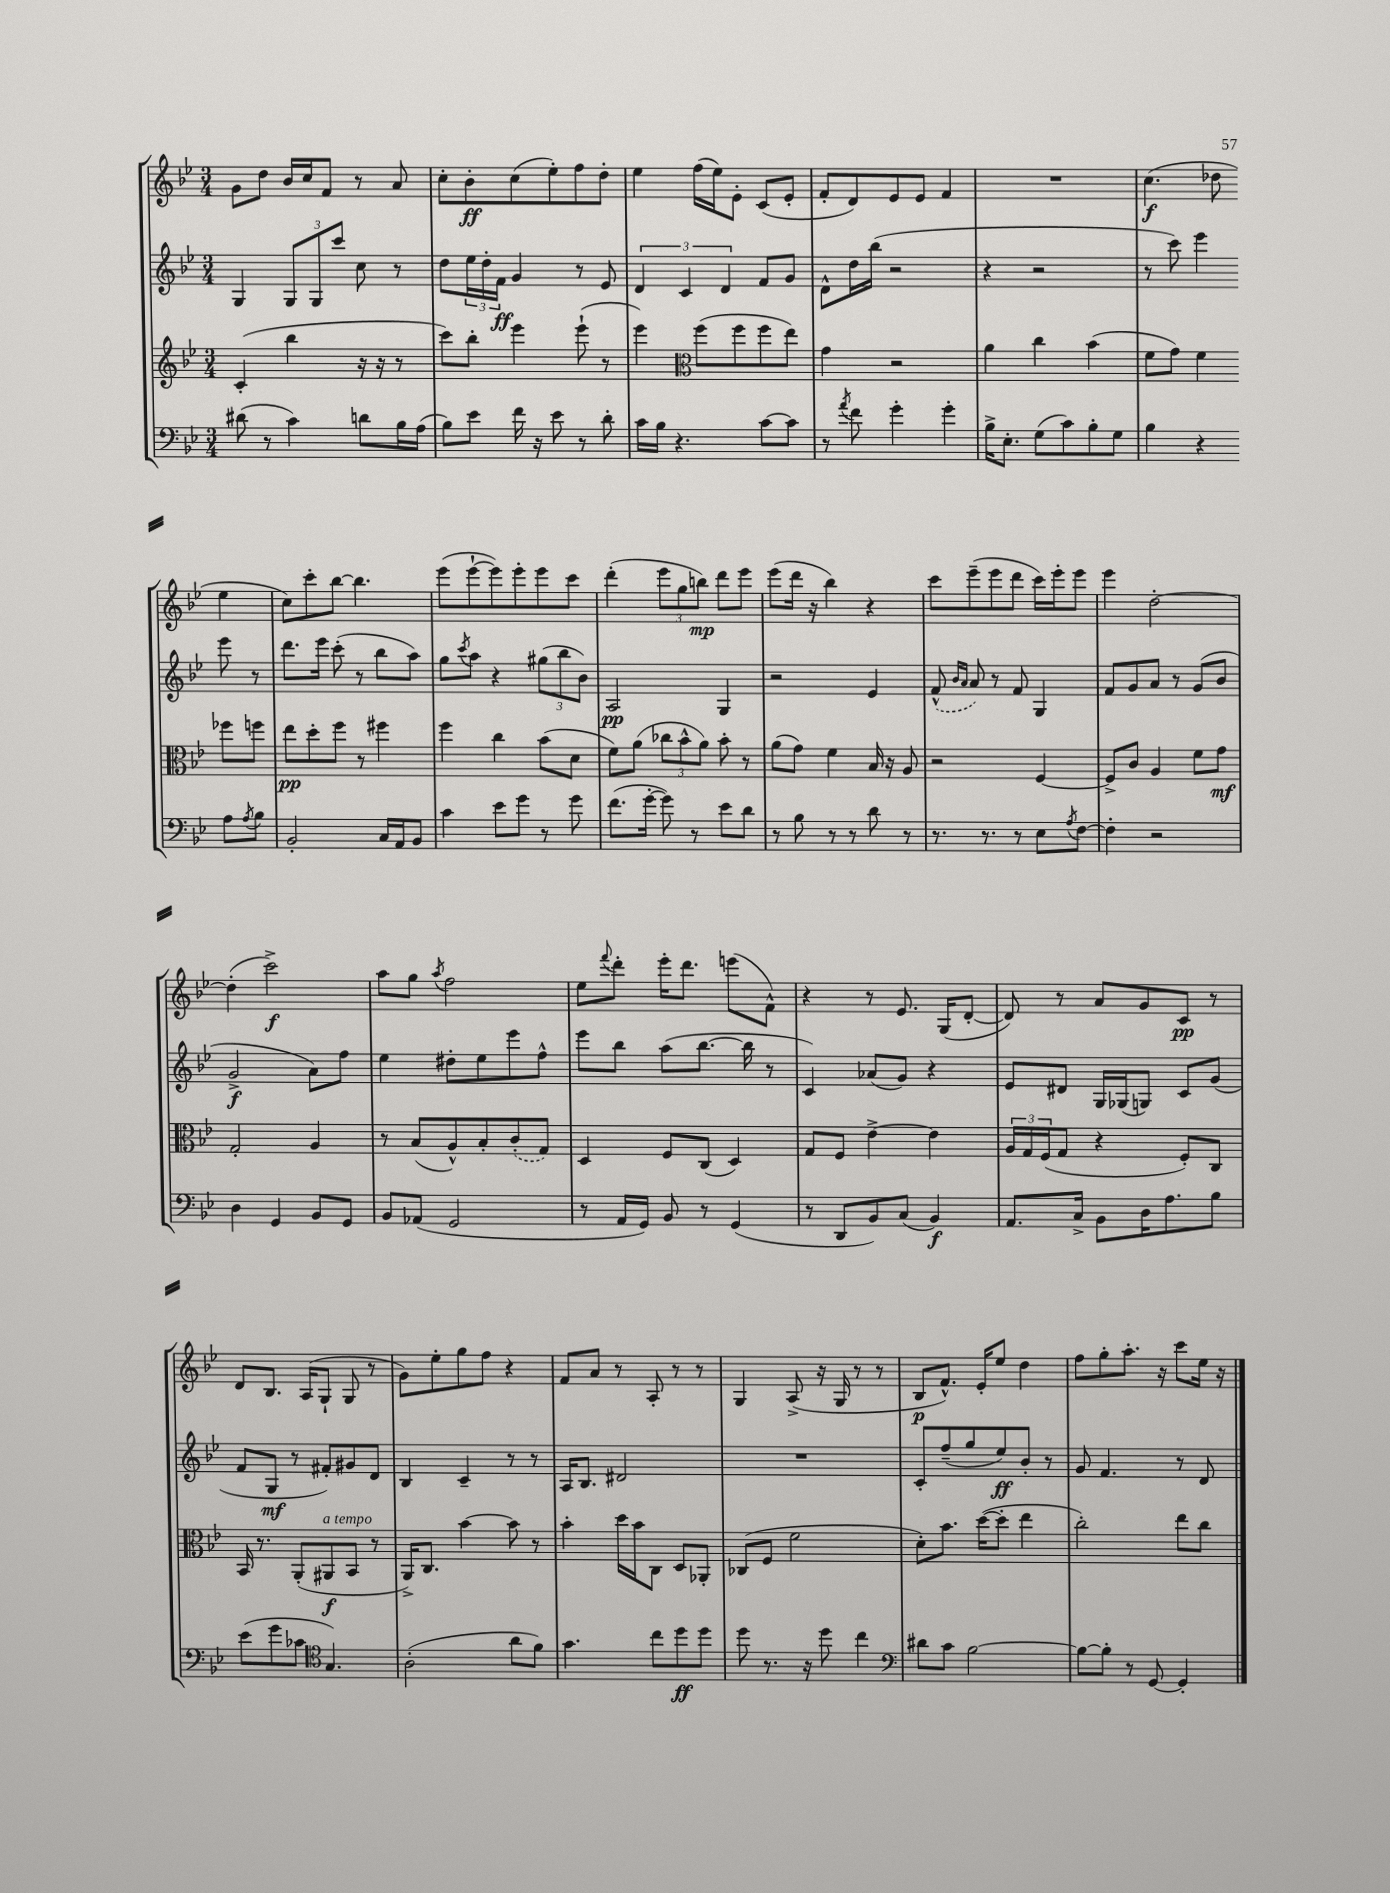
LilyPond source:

<<
\new StaffGroup <<
\new Staff = "s0" {
    \clef treble \key bes \major \numericTimeSignature \time 3/4
    g'8 d''8 bes'16 c''16 f'8 r8 a'8 |
    c''8-. bes'8-.\ff c''8( ees''8-.) f''8 d''8-. |
    ees''4 f''16( ees''16) ees'8-. c'8( ees'8-. |
    f'8-. d'8) ees'8 ees'8 f'4 |
    R2. |
    c''4.\f( des''8 ees''4 |
    c''8) c'''8-. bes''8~ bes''4. |
    ees'''8( ees'''8~-! ees'''8) ees'''8-. ees'''8 c'''8 |
    d'''4-.( \tuplet 3/2 { ees'''8 g''8 b''8\mp) } d'''8 ees'''8 |
    ees'''8( d'''16 r16 bes''4) r4 |
    c'''8 ees'''8--( ees'''8 d'''8 c'''16) ees'''16-. ees'''8 |
    ees'''4 d''2~-. |
    d''4-.( c'''2->\f) |
    a''8 g''8 \acciaccatura { a''8 } f''2 |
    ees''8 \appoggiatura { f'''8 } d'''8-. ees'''16-. d'''8. e'''8( f'8-^) |
    r4 r8 ees'8. g16( d'8~-. |
    d'8) r8 a'8 g'8 c'8\pp r8 |
    d'8 bes8. a16( g8-! g8 r8 |
    g'8) ees''8-. g''8 f''8 r4 |
    f'8 a'8 r8 a8-. r8 r8 |
    g4 a8->( r16 g16 r8 r8 |
    bes8\p f'8.-^) ees'16-. ees''8 d''4 |
    f''8 g''8-. a''8.-. r16 c'''8 ees''16 r16 \bar "|." |
}
\new Staff = "s1" {
    \clef treble \key bes \major \numericTimeSignature \time 3/4
    g4 \tuplet 3/2 { g8 g8 c'''8 } c''8 r8 |
    d''8 \tuplet 3/2 { ees''16 d''16-. f'16\ff } g'4 r8 ees'8 |
    \tuplet 3/2 { d'4 c'4 d'4 } f'8 g'8 |
    d'8-^ d''16 bes''16( r2 |
    r4 r2 |
    r8 c'''8) ees'''4 ees'''8 r8 |
    d'''8. ees'''16 c'''8-.( r8 bes''8 a''8) |
    g''8 \acciaccatura { c'''8 } a''8 r4 \tuplet 3/2 { gis''8( bes''8 bes'8) } |
    a2\pp g4 |
    r2 ees'4 |
    \once \slurDashed f'8-^( \grace { bes'16 a'16 } a'8) r8 f'8 g4 |
    f'8 g'8 a'8 r8 g'8( bes'8 |
    g'2->\f a'8) f''8 |
    ees''4 dis''8-. ees''8 ees'''8 f''8-^ |
    ees'''8 bes''8 a''8( bes''8.~ bes''16 r8 |
    c'4) aes'8( g'8) r4 |
    ees'8 dis'8 g16 ges16( g8) c'8 g'8( |
    f'8 g8\mf r8 fis'8-.) gis'8 d'8 |
    bes4 c'4-- r8 r8 |
    a16 bes8. dis'2 |
    R2. |
    c'8-. f''8--( g''8 ees''8\ff) bes'8-. r8 |
    g'8 f'4. r8 d'8 \bar "|." |
}
\new Staff = "s2" {
    \clef treble \key bes \major \numericTimeSignature \time 3/4
    c'4-.( bes''4 r16 r16 r8 |
    c'''8) bes''8-. ees'''4 ees'''8-!( r8 |
    ees'''4) \clef alto f''8( f''8 f''8 ees''8) |
    g'4 r2 |
    a'4 c''4 bes'4( |
    f'8 g'8) f'4 fes''8 f''8 |
    ees''8\pp d''8-. f''8 r8 fis''4 |
    f''4 c''4 bes'8( d'8 |
    f'8) a'8( \tuplet 3/2 { ces''8 bes'8-^ a'8) } bes'8-. r8 |
    a'8( g'8) f'4 bes16 r16 a8 |
    r2 f4~ |
    f8-> c'8 a4 f'8 g'8\mf |
    g2-. a4 |
    r8 bes8( a8-^) bes8-. \once \slurDashed c'8-.( g8) |
    d4 f8 c8( d4) |
    g8 f8 ees'4~-> ees'4 |
    \tuplet 3/2 { a16 g16 f16( } g8 r4 f8-.) c8 |
    bes,16 r8. a,8-.( ais,8\f^\markup { \italic "a tempo" } bes,8 r8 |
    a,16->) c8. bes'4~ bes'8 r8 |
    bes'4-. d''16 bes'16 c8 d8 aes,8-. |
    ces8( f8 f'2 |
    d'8-.) bes'8. d''16~( d''8-. ees''4 |
    c''2-.) ees''8 c''8 \bar "|." |
}
\new Staff = "s3" {
    \clef bass \key bes \major \numericTimeSignature \time 3/4
    dis'8( r8 c'4) d'8 bes16 a16( |
    bes8) ees'8 f'16 r16 ees'8 r8 d'8-. |
    c'16 bes16 r4. c'8~ c'8 |
    r8 \acciaccatura { a'8 } f'8 g'4-. g'4-. |
    bes16-> ees8.-. g8( c'8) bes8-. g8 |
    bes4 r4 a8 \acciaccatura { a8 } bes8 |
    bes,2-. c16 a,16 bes,8 |
    c'4 ees'8 g'8 r8 g'8 |
    f'8.( g'16~-. g'8) r8 ees'8 d'8 |
    r8 bes8 r8 r8 d'8 r8 |
    r8. r8. r8 ees8 \acciaccatura { a8 } f8~ |
    f4-. r2 |
    d4 g,4 bes,8 g,8 |
    bes,8 aes,8( g,2 |
    r8 a,16 g,16) bes,8 r8 g,4( |
    r8 d,8 bes,8) c8( bes,4\f) |
    a,8. c16-> bes,8 d16 a8. bes8 |
    ees'8( g'8 ces'8 \clef tenor g4.) |
    a2-.( a'8 f'8) |
    g'4. c''8 d''8\ff d''8 |
    d''8 r8. r16 d''8 c''4 |
    \clef bass dis'8 c'8 bes2~ |
    bes8~ bes8-. r8 g,8~ g,4-. \bar "|." |
}
>>
>>
\layout { \context { \Score \remove "Bar_number_engraver" } }
